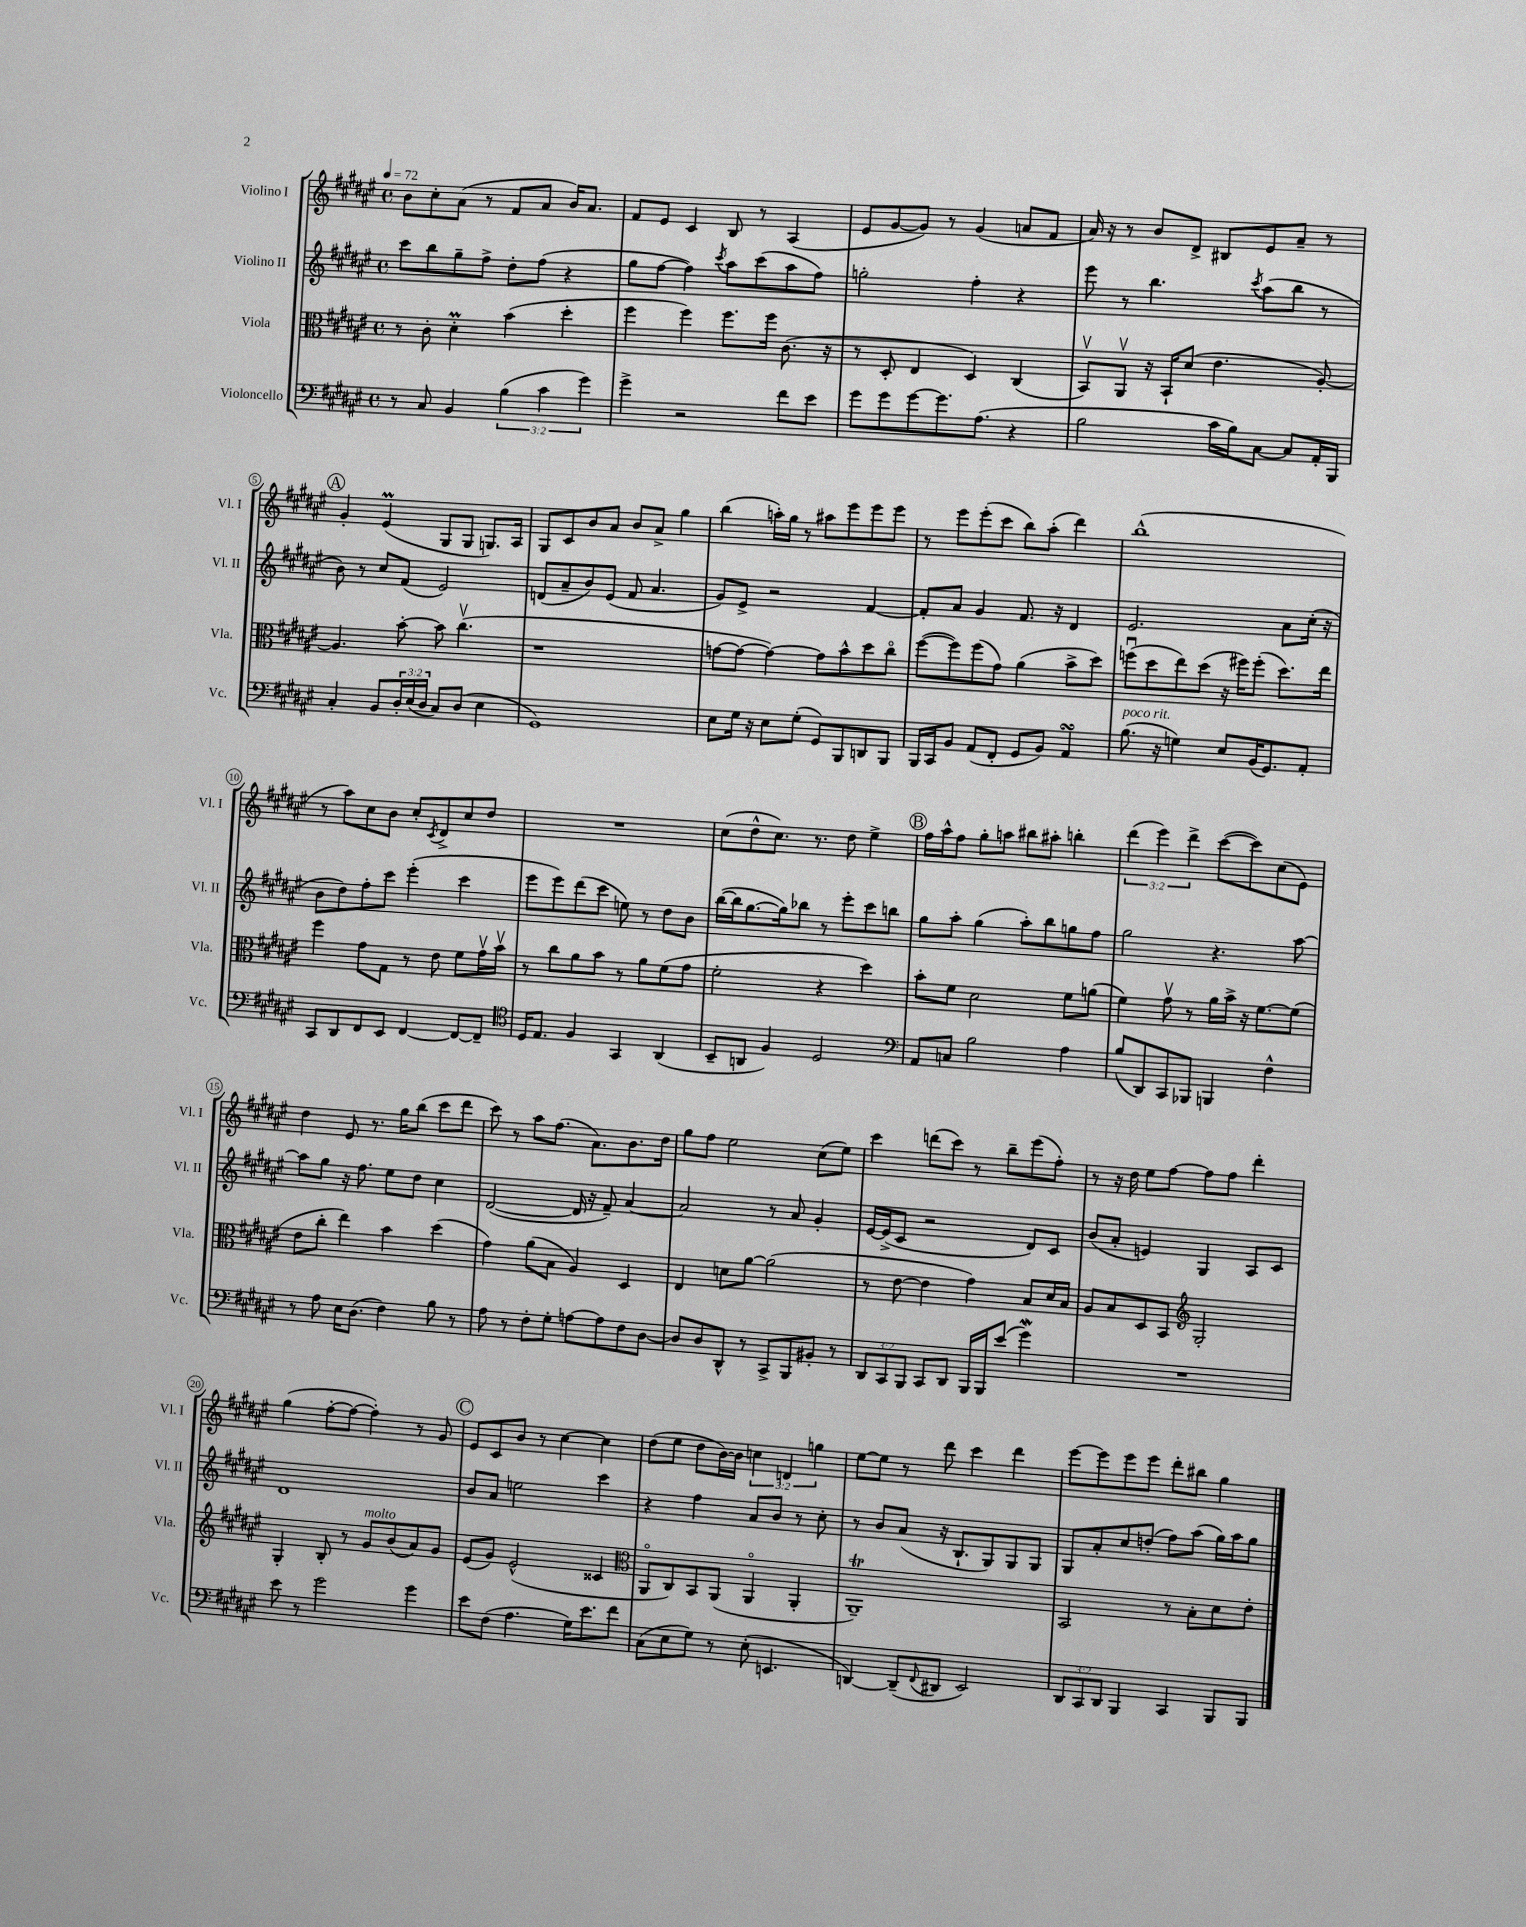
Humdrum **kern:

**kern	**kern	**kern	**kern
*staff4	*staff3	*staff2	*staff1
*clefF4	*clefC3	*clefG2	*clefG2
*k[f#c#g#d#a#e#]	*k[f#c#g#d#a#e#]	*k[f#c#g#d#a#e#]	*k[f#c#g#d#a#e#]
*M4/4	*M4/4	*M4/4	*M4/4
*met(c)	*met(c)	*met(c)	*met(c)
*MM72	*MM72	*MM72	*MM72
8r	8r	8ccc#	8b
8C#	8c#'	8bb	8cc#'
4BB	4d#'	8gg#~	(8a#
.	.	8ff#^	8r
(6B	(4b	8dd#'	8f#
.	.	(8ff#	8a#
6c#	.	.	.
.	4dd#'	4r	16b)
.	.	.	8.a#
6g#)	.	.	.
=	=	=	=
4g#^	4ff#	8gg#	8f#
.	.	[8ff#	8e#
2r	4ff#)	4ff#])	4c#
.	.	8qccc#	.
.	8.ff#	8aa#	8B
.	.	(8ccc#	8r
.	16ff#	.	.
8f#	(8.c#	8aa#	(4A#
8e#	.	8ff#)	.
.	16r	.	.
=	=	=	=
8g#	8r	2gg'	8e#
8g#	8D#'	.	[8g#
[8g#	4E#	.	8g#])
8.g#]	.	.	8r
.	4D#)	4ff#'	(4g#
(8.A#	.	.	.
4r	(4C#	4r	8a
.	.	.	8f#
=	=	=	=
2B	8BBv)	8eee#	16a#)
.	.	.	16r
.	8AA#v	8r	8r
.	16r	4.bb	8b
.	16BB`	.	.
.	(8d#	.	8d#^
16c#	4.e#	.	8B#
16B)	.	.	.
.	.	8qccc#	.
[8C#	.	(8aa#	8e#
8C#]	.	8bb	8a#~
16AA#'	[8A#')	8r	8r
16BBB	.	.	.
=	=	=	=
4C#'	4.A#]	8b)	4g#'
.	.	8r	.
8BB	.	8cc#	(4e#
24D#'	[8b'	(8f#	.
(24E#	.	.	.
24D#	.	.	.
8C#)	8b]	2e#)	8G#
(8D#	(4.cc#v	.	8G#
4E#	.	.	8.G)
.	.	.	16A#
=	=	=	=
1GG#)	1r	(8d	8G#
.	.	8a#~	8c#
.	.	8b)	8b
.	.	(8e#	8a#
.	.	8f#	8b
.	.	4.a#	8a#^
.	.	.	4gg#
=	=	=	=
8E#	[8g	8g#)	(4bb
16G#	8g_	8e#^	.
16r	.	.	.
8E#	4g_)	2r	16aa')
.	.	.	16gg#
(8G#'	.	.	8r
8GG#)	8g]	.	8aa#
8BBB	8b^^	.	8eee#
8DD	8dd#	[4f#	8eee#
8BBB	8cc#o	.	8eee#
=	=	=	=
16BBB	([8ff#	8f#']	8r
16CC#	.	.	.
8BB	8ff#])	8a#	8eee#
(8AA#	(8ff#	4g#	(8eee#'
8FF#'	8g#)	.	8ccc#
8GG#	(4a#	8.f#	8bb)
8BB)	.	.	(8aa#'
.	.	16r	.
4AA#	8b^	4d#	4ddd#)
.	8dd#)	.	.
=	=	=	=
(8.B	(8ffu	2.e#	(1bb^^
.	8dd#	.	.
16r	.	.	.
4G)	8ee#)	.	.
.	(8dd#	.	.
8E#	16r	.	.
.	16ff#)	.	.
(16BB	(8ff#'	.	.
8.GG#)	.	.	.
.	8.dd#)	8a#	.
8AA#'	.	(16cc#'	.
.	16ee#	16r	.
=	=	=	=
8CC#	4ff#	8b	8r
8DD#	.	8dd#)	8aa#)
8FF#	8g#	8ff#'	8cc#
8EE#	8G#	8ccc#	8b
[4FF#	8r	(4eee#'	8cc#'
.	.	.	8qc#
.	8e#	.	8d#^
8FF#_	8f#	4ccc#	8cc#
8FF#~]	16g#v	.	8dd#
.	16bv	.	.
=	=	=	=
*clefC4	*	*	*
16D#	8r	8eee#	1r
8.E#	.	.	.
.	8cc#	8eee#)	.
4F#	8a#	(8ddd#	.
.	8b	8ccc#	.
4GG#	8r	8ee)	.
.	8a#	8r	.
(4AA#	(8f#	8dd#	.
.	8g#	8b	.
=	=	=	=
8BB~	2f#'	([16bb	(8cc#
.	.	16bb]	.
8AA	.	[8.gg#	8dd#^^
4F#)	.	.	8.cc#)
.	.	16gg#])	.
.	.	8bb-	.
.	.	.	8.r
2D#	4r	8r	.
.	.	8eee#'	8dd#
.	4dd#)	8ccc#	4ee#^
.	.	8bb	.
=	=	=	=
*clefF4	*	*	*
8AA#	8b'	8gg#	16ff#
.	.	.	16aa#^^
8C	8f#	8aa#'	8ff#
2B	2d#	(4gg#	8gg#'
.	.	.	8aa
.	.	8aa#')	8bb#
.	.	8bb	8aa#'
4A#	8f#	8gg	4bb'
.	(8a	8ff#	.
=	=	=	=
(8B	4f#)	2gg#	(6ddd#
8DD#)	.	.	.
.	.	.	6eee#)
8CC#	8g#v	.	.
.	.	.	6ddd#^
8BBB-	8r	.	.
4BBB	16a#	4.r	([8ccc#
.	16b^	.	.
.	16r	.	8ccc#])
.	[8.f#	.	.
4F#^^	.	.	(8cc#
.	(8f#]	[8aa#	8e#)
=	=	=	=
8r	8e#	8aa#]	4dd#
8A#	8cc#'	8gg#	.
16E#	4ee#)	16r	8e#
(8.D#	.	8.ff#	.
.	.	.	8.r
4F#)	4b	8ee#	.
.	.	.	16gg#
.	.	8dd#	(8bb
8B	(4dd#	4cc#	8ccc#
8r	.	.	8ddd#
=	=	=	=
8A#	4g#)	([2d#	8ccc#)
8r	.	.	8r
8F#'	(8a#	.	8aa#
8G#'	8B	.	(8.ff#
[8A	4A#)	16d#]	.
.	.	16r	8.a#)
8A]	.	8f#~)	.
8F#	4D#	[4a#	8.b
[8D#	.	.	.
.	.	.	16dd#
=	=	=	=
8D#]	4E#	2a#]	8gg#
8D#	.	.	8ff#
8DD#^^	8d	.	2ee#
8r	[8a#	.	.
8CC#^	(2a#]	8r	.
8BBB	.	8a#	.
8BB#'	.	4g#'	(8cc#
8r	.	.	8ee#)
=	=	=	=
12DD#	8r	[16e#	4ccc#
.	.	(16e#^]	.
12CC#	.	.	.
.	[8e#	8c#	.
12BBB	.	.	.
8CC#	4e#]	2r	(8ddd
8DD#	.	.	8ccc#)
16BBB	4g#)	.	8r
16BBB	.	.	.
(8e#	.	.	8bb~
4g#)	8B	8d#)	(8eee#
.	16d#	8c#	8ff#')
.	16B	.	.
=	=	=	=
1r	8A#	(8b	8r
.	8B	8a#'	16r
.	.	.	16dd#
.	8D#	4e)	8ee#
.	8BB	.	[8ff#
*	*clefG2	*	*
.	2G#'	4G#	8ff#]
.	.	.	8ff#
.	.	8A#	4ddd#'
.	.	8c#	.
=	=	=	=
8e#	4G#'	1d#	(4gg#
8r	.	.	.
2g#	8B'	.	[8ff#'
.	8r	.	8ff#_
.	8g#	.	4ff#'])
.	(8b	.	.
4g#	8a#)	.	8r
.	8g#	.	8g#
=	=	=	=
8e#	(8e#	8b	8e#
(8F#	8g#)	8a#	8c#
4.A#	(2e#^^	2ee	8b
.	.	.	8r
.	.	.	[4cc#
16G#)	.	.	.
8.e#	.	.	.
.	4c##	4ccc#	4cc#]
8f#	.	.	.
=	=	=	=
*	*clefC3	*	*
(8C#	8AA#o	4r	(8dd#
8E#	8C#)	.	8ee#
8G#)	8BB	4ff#	8dd#
8r	(8AA#	.	[16b)
.	.	.	16b]
(8E#'	4AA#o	8a#	6cc
4.EE	.	8b	.
.	.	.	6d
.	4AA#'	8r	.
.	.	.	6gg
.	.	8cc#'	.
=	=	=	=
[4DD)	1AA#~)	8r	[8ee#
.	.	8b	8ee#]
(8DD~]	.	(8a#	8r
8qqFF#	.	.	.
8DD#	.	16r	8ddd#
.	.	8.B`	.
2EE#)	.	.	4ccc#
.	.	8G#)	.
.	.	8G#	4ddd#
.	.	8G#	.
=	=	=	=
12DD#	2BB	8G#	[8eee#
12CC#	.	.	.
.	.	8a#'	8eee#]
12DD#	.	.	.
4BBB	.	8cc#	8eee#
.	.	(8dd'	8eee#
4CC#	8r	8ff#)	8ddd#'
.	8B'	(8aa#	8bb#
8BBB	8d#	16gg#)	4gg#
.	.	16aa#	.
8BBB	8e#'	8gg#	.
==	==	==	==
*-	*-	*-	*-
